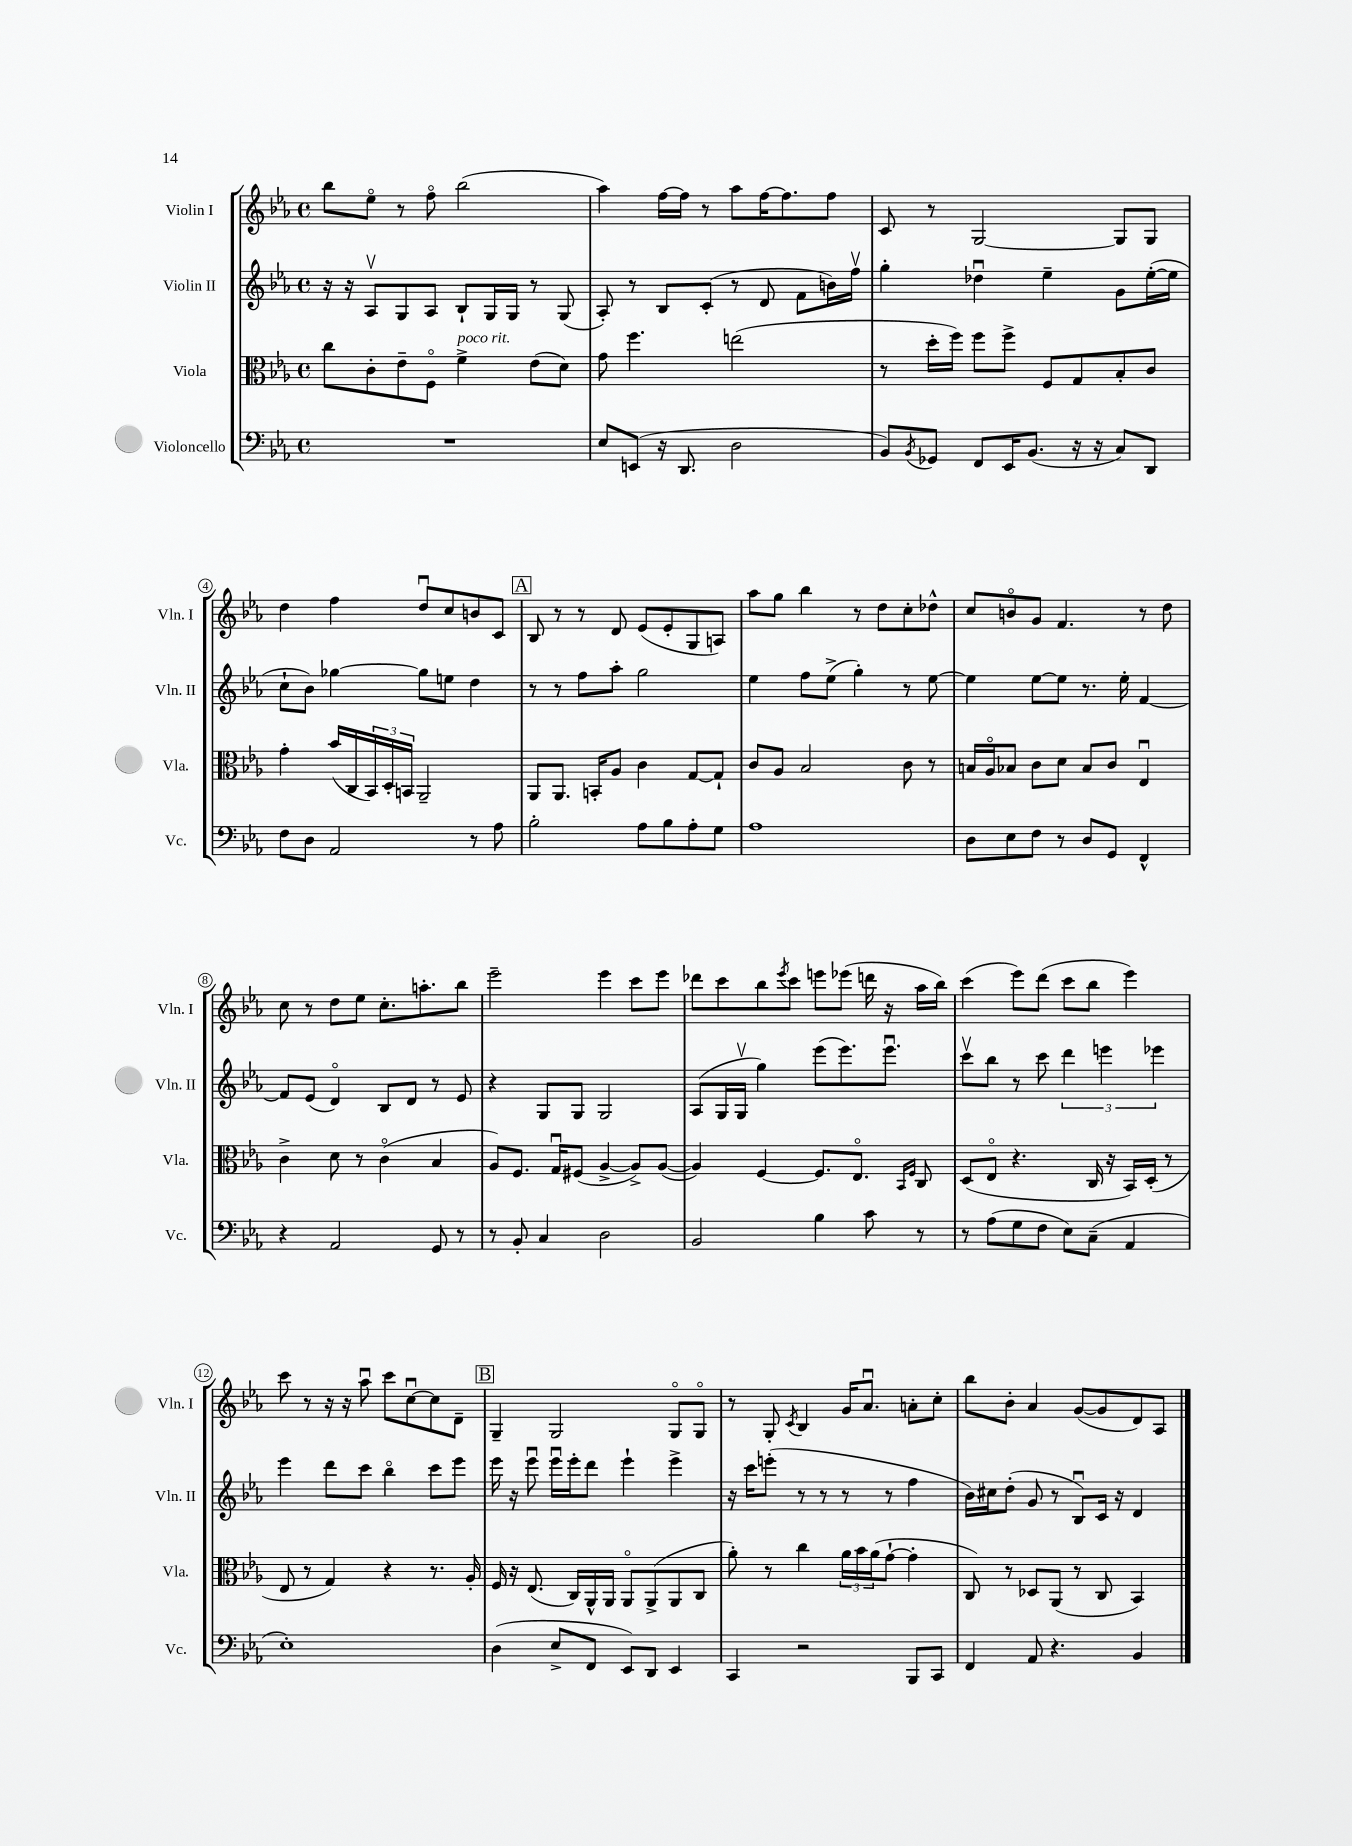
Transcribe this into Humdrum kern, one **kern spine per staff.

**kern	**kern	**kern	**kern
*staff4	*staff3	*staff2	*staff1
*clefF4	*clefC3	*clefG2	*clefG2
*k[b-e-a-]	*k[b-e-a-]	*k[b-e-a-]	*k[b-e-a-]
*M4/4	*M4/4	*M4/4	*M4/4
*met(c)	*met(c)	*met(c)	*met(c)
1r	8cc	16r	8bb-
.	.	16r	.
.	8c'	8A-v	8ee-o
.	8e-~	8G	8r
.	8Fo	8A-	8ffo
.	4f^	8B-`	(2bb-
.	.	16G	.
.	.	16G	.
.	(8e-	8r	.
.	8d)	(8G	.
=	=	=	=
8E-	8g	8A-')	4aa-)
(8EE	4.ff	8r	.
16r	.	8B-	[16ff
8.DD	.	.	16ff]
.	.	(8c'	8r
2D	(2ee	8r	8aa-
.	.	8d	[16ff
.	.	.	8.ff]
.	.	8f	.
.	.	16b)	8ff
.	.	16ffv	.
=	=	=	=
8BB-)	8r	4gg'	8c
8qBB-	.	.	.
8GG-	16dd'	.	8r
.	16ff)	.	.
8FF	8ff	4dd-u	[2G
16EE-	8ff^	.	.
(8.BB-	.	.	.
.	8F	4ee-~	.
16r	8G	.	.
16r	.	.	.
8C)	8B-'	8g	8G]
8DD	8c	([16ee-'	8G
.	.	16ee-]	.
=	=	=	=
8F	4g'	8cc`	4dd
8D	.	8b-)	.
2AA-	(16b-	[4gg-	4ff
.	16C	.	.
.	24BB-)	.	.
.	24D'	.	.
.	24BB	.	.
.	2AA-~	8gg-]	8ddu
.	.	8ee	8cc
8r	.	4dd	8b
8A-	.	.	8c
=	=	=	=
2B-'	8AA-	8r	8B-
.	8.AA-	8r	8r
.	.	8ff	8r
.	16BB'	.	.
.	8A-	8aa-'	8d
8A-	4c	2gg	(8e-
8B-	.	.	8e-'
8A-'	[8G	.	8G
8G	8G`]	.	8A)
=	=	=	=
1A-	8c	4ee-	8aa-
.	8A-	.	8gg
.	2B-	8ff	4bb-
.	.	(8ee-^	.
.	.	4gg')	8r
.	.	.	8dd
.	8c	8r	8cc'
.	8r	[8ee-	8dd-^^
=	=	=	=
8D	16B	4ee-]	8cc
.	16A-o	.	.
8E-	8B-	.	8bo
8F	8c	[8ee-	8g
8r	8d	8ee-]	4.f
8D	8B-	8.r	.
8GG	8c	.	.
.	.	16ee-'	.
4FF^^	4E-u	[4f	8r
.	.	.	8dd
=	=	=	=
4r	4c^	8f]	8cc
.	.	(8e-	8r
2AA-	8d	4do)	8dd
.	8r	.	8ee-
.	(4co	8B-	8.cc'
.	.	8d	.
.	.	.	8.aa'
8GG	4B-	8r	.
8r	.	8e-	8bb-
=	=	=	=
8r	8A-)	4r	2eee-~
8BB-'	8.F	.	.
4C	.	8G	.
.	16Gu	.	.
.	(8F#	8G	.
2D	[4A-^	2G	4eee-
.	8A-^])	.	8ccc
.	([8A-	.	8eee-
=	=	=	=
2BB-	4A-])	(8A-	8ddd-
.	.	16G	8ccc
.	.	16Gv	.
.	[4F	4gg)	8bb-
.	.	.	8qeee-
.	.	.	8ccc
4B-	8.F]	(8eee-	8eee
.	.	8.eee-)	(8eee-
.	8.E-o	.	.
8c	.	.	16ddd
.	.	8.eee-u	16r
.	16qqBB-	.	.
.	16qqF	.	.
8r	8C	.	16aa-
.	.	.	16bb-)
=	=	=	=
8r	(8D	8cccv	(4ccc
(8A-	8E-o	8bb-	.
8G	4.r	8r	8eee-)
8F	.	8ccc	(8ddd
8E-)	.	6ddd	8ccc
(8C~	16C	.	8bb-
.	.	6eee	.
.	16r	.	.
4AA-	16BB-)	.	4eee-)
.	(16D'	.	.
.	.	6eee-	.
.	8r	.	.
=	=	=	=
1E-')	8E-	4eee-	8ccc
.	8r	.	8r
.	4G)	8ddd	16r
.	.	.	16r
.	.	8ccc	8aa-u
.	4r	4bb-o	8ccc
.	.	.	[8ccu
.	8.r	8ccc	8cc]
.	.	8eee-	8d~
.	16A-'	.	.
=	=	=	=
(4D	16F	16eee-	4G~
.	16r	16r	.
.	(8.E-	8eee-u	.
8E-^	.	16eee-u	2G
.	16C)	16eee-'	.
8FF	16AA-^^	8ddd	.
.	16AA-	.	.
8EE-)	8AA-o	4eee-`	.
8DD	(8AA-^	.	.
4EE-	8AA-	4eee-^	8Go
.	8C	.	8Go
=	=	=	=
4CC	8a-')	16r	8r
.	.	16ccc	.
.	8r	(8eee'	8G'
.	.	.	8qc
2r	4cc	8r	4B-
.	.	8r	.
.	24a-	8r	16g
.	24b-	.	.
.	.	.	8.a-u
.	(24a-	.	.
.	[8g`	8r	.
8BBB-	4g']	4ff	8a'
8CC	.	.	8cc'
=	=	=	=
4FF	8C)	16b-)	8bb-
.	.	16cc#	.
.	8r	(8dd'	8b-'
8AA-	8D-	8g	4a-
4.r	(8AA-	8r	.
.	8r	8B-u)	([8g
.	8C	16c	8g]
.	.	16r	.
4BB-	4BB-)	4d	8d)
.	.	.	8A-
==	==	==	==
*-	*-	*-	*-
